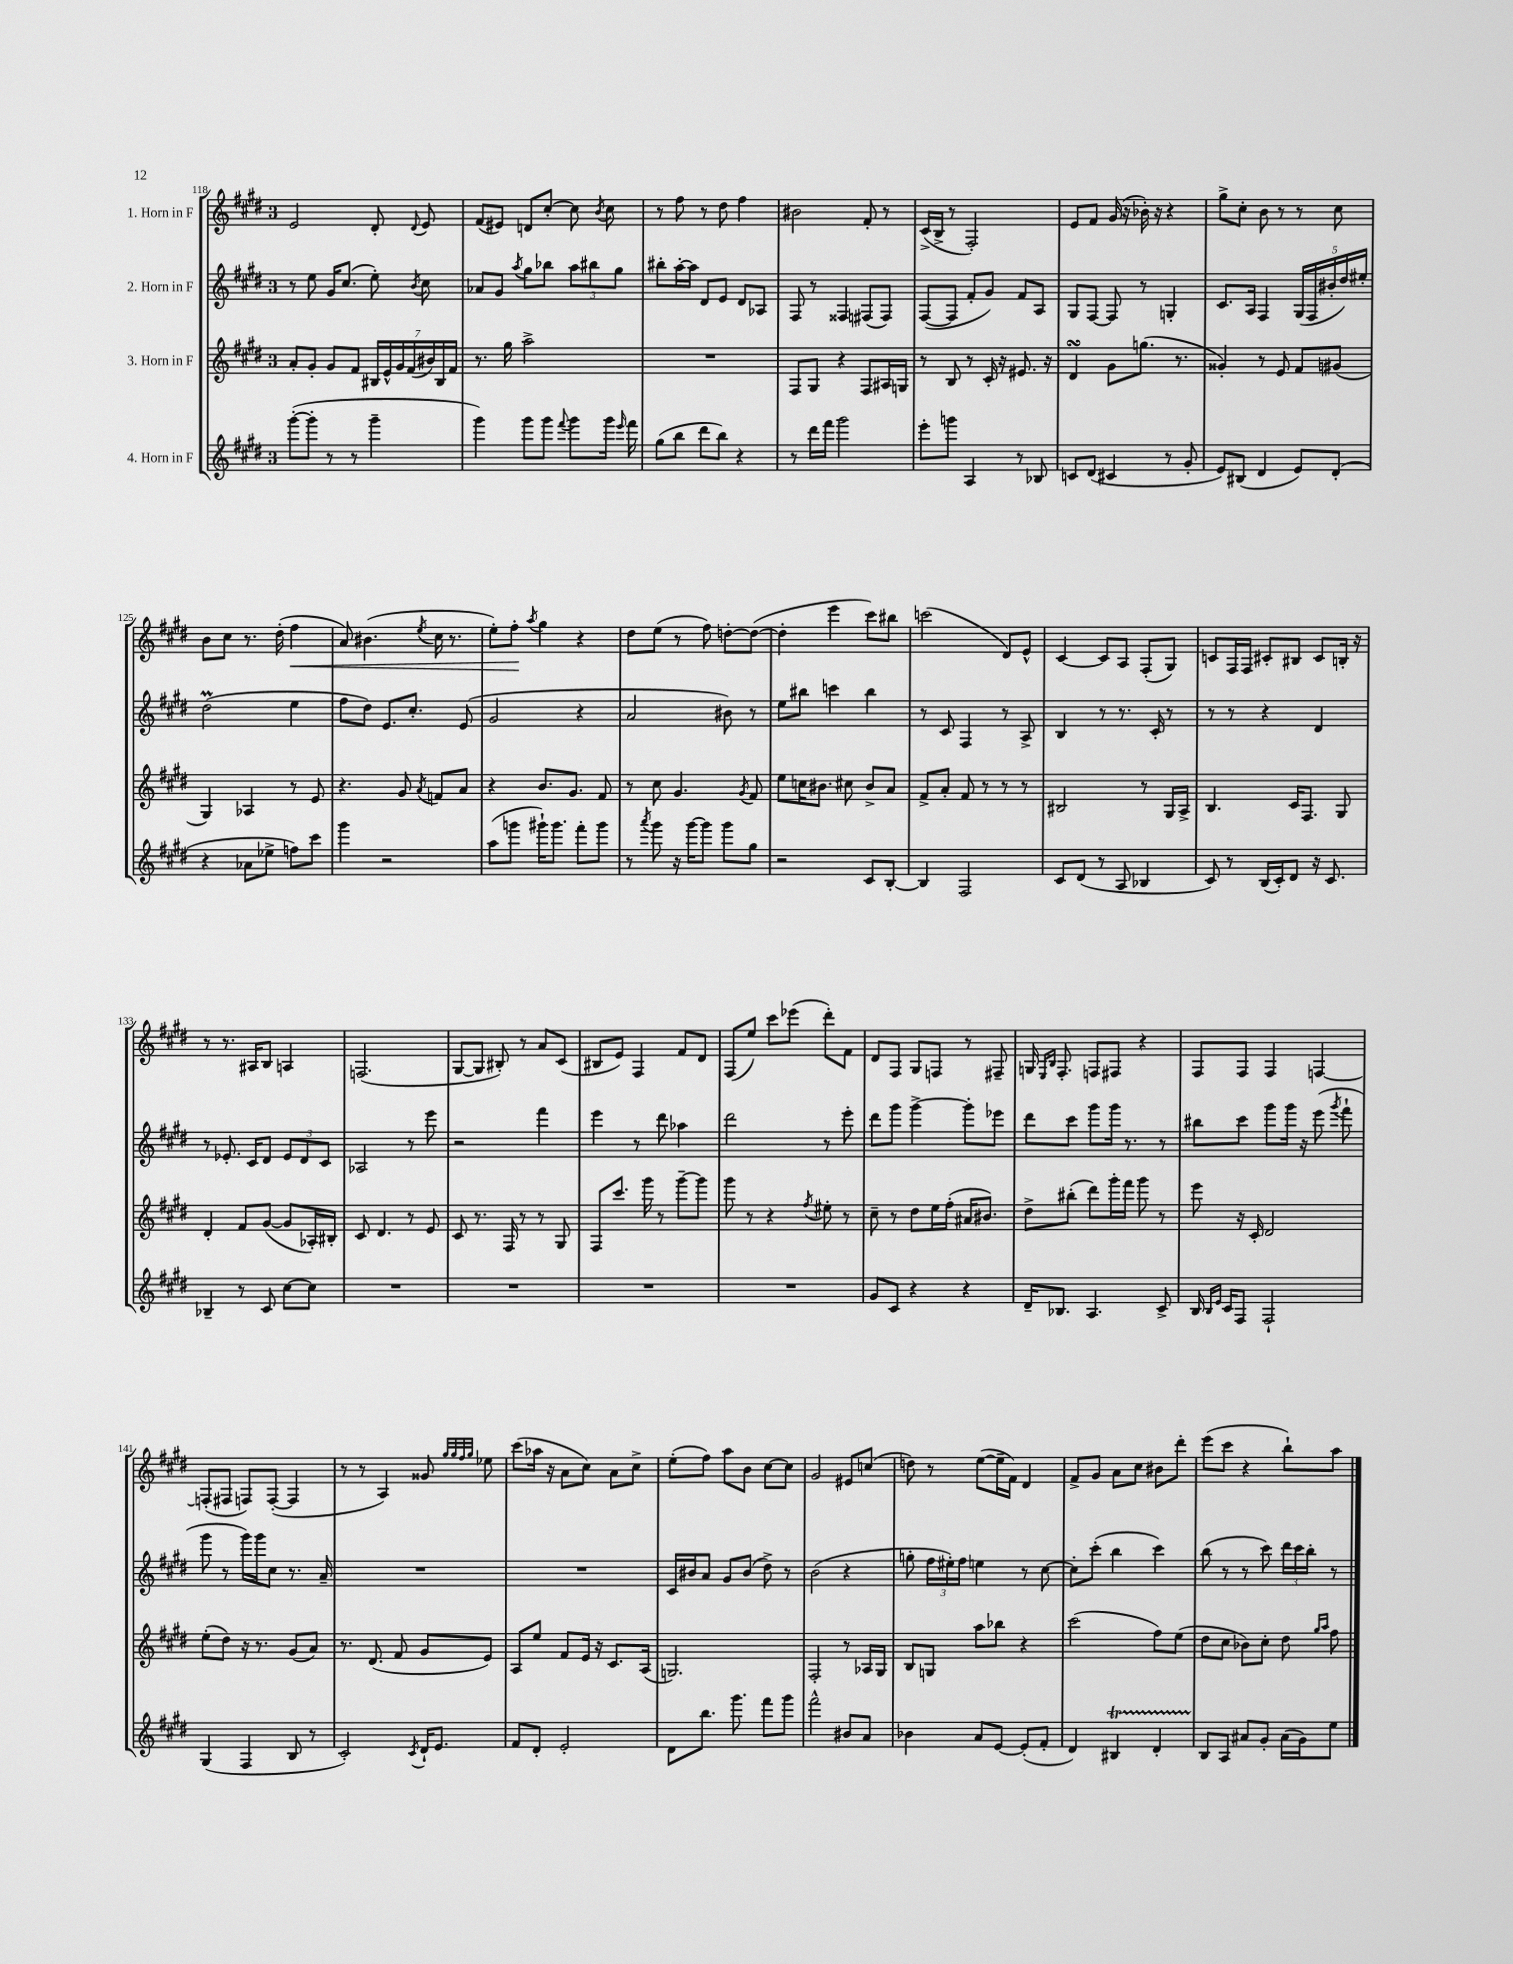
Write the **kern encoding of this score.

**kern	**kern	**kern	**kern	**dynam
*part4	*part3	*part2	*part1	*part1
*staff4	*staff3	*staff2	*staff1	*staff1
*I"4. Horn in F	*I"3. Horn in F	*I"2. Horn in F	*I"1. Horn in F	*
*clefG2	*clefG2	*clefG2	*clefG2	*
*k[f#c#g#d#]	*k[f#c#g#d#]	*k[f#c#g#d#]	*k[f#c#g#d#]	*
*M3/4	*M3/4	*M3/4	*M3/4	*
=118	=118	=118	=118	=118
([8ggg#'\L	8a'/L	8r	2e/	.
8ggg#'\J]	8g#'/J	8ee\	.	.
8r	8g#/L	16g#/KL	.	.
.	.	(8.cc#/J	.	.
8r	8f#/J	.	.	.
4ggg#~\	28B#X/LL	8ee'\)	8d#'/	.
.	28e^^/	.	.	.
.	28g#/	.	.	.
.	(28f#/	.	.	.
.	.	8qb/	8qqd#/	.
.	.	8cc#\	8e/	.
.	28b#X/)	.	.	.
.	28B#/	.	.	.
.	28f#/JJ	.	.	.
=119	=119	=119	=119	=119
4ggg#\)	8.r	8a-X/L	(8f#/L	.
.	.	8g#/J	8e#X/J)	.
.	16gg#\	.	.	.
.	.	8qaa/	.	.
8ggg#\L	2aa^\	8gg#\L	8dn/L	.
8ggg#\J	.	8bb-X\J	[8cc#'/J	.
8qqfff#/	.	.	.	.
8ggg#\L	.	12aa\L	8cc#\]	.
.	.	12bb#X\	.	.
.	.	.	8qb/	.
16ggg#\Jk	.	.	8cc#\	.
.	.	12gg#\J	.	.
16qqeee/	.	.	.	.
16fff#\	.	.	.	.
=120	=120	=120	=120	=120
(8gg#\L	2.r	8bb#X'\L	8r	.
8bb\J	.	[16aa'\L	8ff#\	.
.	.	16aa\JJ]	.	.
8ddd#\L	.	8d#/L	8r	.
8bb\J)	.	8e/J	8dd#\	.
4r	.	8d#/L	4ff#\	.
.	.	8A-X/J	.	.
=121	=121	=121	=121	=121
8r	8F#/L	8F#/	2b#X\	.
16ddd#\LL	8G#/J	8r	.	.
16fff#\JJ	.	.	.	.
2ggg#\	4r	4F##X/	.	.
.	8F#/L	(8F#X/L	8f#'/	.
.	16A#X/L	8F#/J)	8r	.
.	16Gn/JJ	.	.	.
=122	=122	=122	=122	=122
8eee'\L	8r	([8F#/L	(16c#^/LL	.
.	.	.	16B^/JJ	.
8gggn\J	8B/	8F#/J]	8r	.
4A/	8r	8f#'/L	2F#'/)	.
.	16c#'/	8g#/J)	.	.
.	16r	.	.	.
8r	8.e#X/	8f#/L	.	.
8B-X/	.	8A/J	.	.
.	16r	.	.	.
=123	=123	=123	=123	=123
8cn/L	4d#sSsS/	8G#/L	8e/L	.
(8d#/J	.	[8F#/J	8f#/J	.
4c#X/	8g#\L	8F#/]	(16g#/	.
.	.	.	16r	.
.	(8.ggn\J	8r	16b-X'\)	.
.	.	.	16r	.
8r	.	4Gn'/	4r	.
.	8.r	.	.	.
8g#'/	.	.	.	.
=124	=124	=124	=124	=124
8e/L)	4g##X'/)	8.c#/L	8gg#^\L	.
(8B#X/J	.	.	8cc#'\J	.
.	.	16A/Jk	.	.
4d#/	8r	4F#/	8b\	.
.	8e/	.	8r	.
8e/L)	8f#/L	(20G#/LL	8r	.
.	.	20F#/	.	.
.	.	20b#X'/	.	.
(8d#'/J	(8g#X/J	.	8cc#\	.
.	.	20dd#/)	.	.
.	.	20ee#X'/JJ	.	.
!!LO:LB:g=z
=125	=125	=125	=125	=125
4r	4G#/)	(2dd#m\	8b\L	.
.	.	.	8cc#\J	.
8a-X\L	4A-X/	.	8.r	.
8ee-X^\J	.	.	.	.
.	.	.	(16dd#'\	.
!	!	!	!	!LO:HP:b
8ffn\L)	8r	4ee\	4ff#\	<
8ccc#\J	8e/	.	.	.
=126	=126	=126	=126	=126
4ggg#\	4.r	8ff#\L	8a/)	.
.	.	8dd#\J)	(4.b#X\	.
2r	.	8.e/L	.	.
.	8g#/	.	.	.
.	.	8.cc#'/J	.	.
.	8qa/	.	8qee/	.
.	8fn/L	.	16cc#\	.
.	.	.	8.r	.
.	8a/J	(8e/	.	.
=127	=127	=127	=127	=127
(8aa\L	4r	2g#/	8ee'\L)	.
8gggn\J	.	.	8ff#'\J	.
.	.	.	8qaa/	.
16ggg#X`\KL)	8.b/L	.	4gg#\	[
8.ggg#\J	.	.	.	.
.	8.g#/J	.	.	.
8fff#'\L	.	4r	4r	.
8ggg#\J	8f#/	.	.	.
=128	=128	=128	=128	=128
8r	8r	2a/	8dd#\L	.
8qaaa/	.	.	.	.
8ggg#\	8cc#\	.	(8ee\J	.
16r	4.g#/	.	8r	.
[16ggg#\KL	.	.	.	.
8ggg#\J]	.	.	8ff#\)	.
8ggg#\L	.	8b#X\)	[8ddn'\L	.
.	8qg#/	.	.	.
8gg#\J	8f#/	8r	(8dd\J_	.
=129	=129	=129	=129	=129
2r	8ee\L	8ee\L	4dd'\]	.
.	16ccn\K	8bb#X\J	.	.
.	8.b#X\J	.	.	.
.	.	4cccn\	4eee\	.
.	8cc#X\	.	.	.
8c#/L	8b#^/L	4bb#\	8ccc#\L)	.
[8B'/J	8a/J	.	8bb#X\J	.
=130	=130	=130	=130	=130
4B/]	8f#^/L	8r	(2cccn\	.
.	8a'/J	8c#/	.	.
2F#/	8f#/	4F#/	.	.
.	8r	.	.	.
.	8r	8r	8d#/L)	.
.	8r	8A^/	8e^^/J	.
=131	=131	=131	=131	=131
8c#/L	2B#X/	4B/	[4c#/	.
(8d#/J	.	.	.	.
8r	.	8r	8c#/L]	.
8A/	.	8.r	8A/J	.
4B-X/	8r	.	(8F#'/L	.
.	.	16c#'/	.	.
.	16G#/LL	8r	8G#/J)	.
.	16A^/JJ	.	.	.
=132	=132	=132	=132	=132
8c#/)	4.B/	8r	8cn/L	.
8r	.	8r	16F#/L	.
.	.	.	16F#/JJ	.
(16B/LL	.	4r	8c#X'/L	.
16c#'/J)	.	.	.	.
8d#/J	16c#/KL	.	8B#X/J	.
.	8.F#/J	.	.	.
16r	.	4d#/	8c#/L	.
8.c#/	.	.	.	.
.	8G#/	.	16Bn'/Jk	.
.	.	.	16r	.
!!LO:LB:g=z
=133	=133	=133	=133	=133
4B-X~/	4d#'/	8r	8r	.
.	.	8.e-X'/	8.r	.
8r	8f#/L	.	.	.
.	.	16c#/KL	16A#X/KL	.
8c#/	([8g#/J	8d#/J	8B/J	.
[8cc#\L	8g#/L]	12e-/L	4An/	.
.	.	12d#/	.	.
8cc#\J]	16A-X'/L)	.	.	.
.	.	12c#/J	.	.
.	16B#X'/JJ	.	.	.
=134	=134	=134	=134	=134
2.r	8c#/	2A-X/	(2.Fn/	.
.	4.d#/	.	.	.
.	8r	8r	.	.
.	8e/	8eee\	.	.
=135	=135	=135	=135	=135
2.r	8c#/	2r	[8G#/L	.
.	8.r	.	8G#/J]	.
.	.	.	8B#X'/)	.
.	16F#/	.	.	.
.	8r	.	8r	.
.	8r	4fff#\	8a/L	.
.	8G#/	.	(8c#/J	.
=136	=136	=136	=136	=136
2.r	8F#/L	4eee\	8B#X/L	.
.	8.ccc#/J	.	8e/J)	.
.	.	8r	4F#/	.
.	16ggg#\	.	.	.
.	8r	8ddd#\	.	.
.	[8ggg#~\L	4aa-X\	8f#/L	.
.	8ggg#\J]	.	8d#/J	.
=137	=137	=137	=137	=137
2.r	8ggg#\	2ddd#\	(8F#/L	.
.	8r	.	8ee/J)	.
.	4r	.	8ccc#\L	.
.	.	.	(8eee-X\J	.
.	8qff#/	.	.	.
.	8ee#X'\	8r	8ddd#'\L)	.
.	8r	8eee'\	8f#\J	.
=138	=138	=138	=138	=138
8g#/L	8cc#~\	8ddd#\L	8d#/L	.
8c#/J	8r	8ggg#\J	8F#/J	.
4r	8dd#\L	[4ggg#^\	8G#/L	.
.	16ee\L	.	8Fn/J	.
.	(16ff#'\JJ	.	.	.
4r	16a#X/KL	8ggg#'\L]	8r	.
.	8.b#X/J)	.	.	.
.	.	8eee-X\J	8F#X~/	.
=139	=139	=139	=139	=139
16d#~/KL	8dd#^\L	8ddd#\L	16Gn/	.
.	.	.	16qqE/LL	.
.	.	.	16qqB/JJ	.
8.B-X/J	.	.	8.F#'/	.
.	(8bb#X'\J	8ccc#\J	.	.
4.A/	8ddd#\L)	8ggg#\L	8Fn/L	.
.	16ggg#'\L	16ggg#\Jk	8F#X/J	.
.	16fff#\JJ	8.r	.	.
.	8ggg#\	.	4r	.
8c#^/	8r	8r	.	.
=140	=140	=140	=140	=140
16B/	8eee\	8bb#X\L	8F#/L	.
16qqB/LL	.	.	.	.
16qqe/JJ	.	.	.	.
16c#/KL	.	.	.	.
8F#/J	16r	8ccc#\J	8F#/J	.
.	16c#'/	.	.	.
2F#`/	2d#/	8ggg#\L	4F#/	.
.	.	16ggg#\Jk	.	.
.	.	16r	.	.
.	.	(8eee\	[4Fn/	.
.	.	8qggg#/	.	.
.	.	8fff#`\	.	.
!!LO:LB:g=z
=141	=141	=141	=141	=141
(4G#/	(8ee'\L	8ggg#\	(8Fn'/L]	.
.	8dd#\J)	8r	8F#X/J	.
4F#/	16r	16ggg#\LL)	8Fn/L)	.
.	8.r	16ggg#\J	.	.
.	.	8cc#\J	([8F'/J	.
8B/	(8g#/L	8.r	4F/]	.
8r	8a/J)	.	.	.
.	.	16a~/	.	.
=142	=142	=142	=142	=142
2c#'/)	8.r	2.r	8r	.
.	.	.	8r	.
.	(8.d#/	.	.	.
.	.	.	4A/)	.
.	8f#/	.	.	.
8qc#/	.	.	.	.
16d#`/KL	8g#/L	.	8g##X/	.
8.e/J	.	.	.	.
.	.	.	32qqgg#/LLL	.
.	.	.	32qqgg#/	.
.	.	.	32qqff#/	.
.	.	.	32qqgg#/JJJ	.
.	8e/J)	.	8ee-X\	.
=143	=143	=143	=143	=143
8f#/L	8A/L	2.r	(8ccc#\L	.
8d#'/J	8ee/J	.	16aa-X\Jk	.
.	.	.	16r	.
2e'/	8f#/L	.	8a\L	.
.	16e/Jk	.	8cc#\J)	.
.	16r	.	.	.
.	8.c#/L	.	8a\L	.
.	.	.	8cc#^\J	.
.	(16A/Jk	.	.	.
=144	=144	=144	=144	=144
8d#\L	2.Gn/)	16c#/LL	(8ee'\L	.
.	.	16b#X/J	.	.
8.bb\J	.	8a/J	8ff#\J)	.
.	.	8g#/L	8aa\L	.
8.ggg#\	.	.	.	.
.	.	(8b#/J	8b\J	.
8fff#\L	.	8dd#^\)	[8cc#\L	.
8ggg#\J	.	8r	8cc#\J]	.
=145	=145	=145	=145	=145
2fff#^^\	2F#'/	(2b\	2g#/	.
8b#X/L	8r	4r	8e#X/L	.
8a/J	16A-X/LL	.	(8ccn/J	.
.	16G#/JJ	.	.	.
=146	=146	=146	=146	=146
4b-X\	8B/L	8ggn'\	8ddn\)	.
.	8Gn/J	24ff#\LL	8r	.
.	.	24ee#X'\)	.	.
.	.	24ff#\JJ	.	.
8a/L	8aa\L	4een\	([8ee\L	.
[8e/J	8bb-X\J	.	16ee~\L]	.
.	.	.	16f#\JJ)	.
(8e'/L]	4r	8r	4d#/	.
8f#'/J	.	[8cc#\	.	.
=147	=147	=147	=147	=147
4d#/)	(2ccc#\	8cc#'\L]	8f#^/L	.
.	.	(8ccc#'\J	8g#/J	.
4B#Xt/	.	4bb\	8a\L	.
.	.	.	8cc#\J	.
4d#TTT'/	8ff#\L)	4ccc#\)	8b#X\L	.
.	(8ee\J	.	8ddd#'\J	.
=148	=148	=148	=148	=148
8B/L	8dd#\L	(8bb\	(8eee\L	.
8A/J	8cc#\J	8r	8ccc#\J	.
8a#X/L	8b-X\L)	8r	4r	.
8g#'/J	8cc#'\J	8ccc#\)	.	.
(16a#\LL	8dd#\	24ddd#\LL	8bb`\L)	.
.	.	24ccc#\	.	.
16g#\J)	.	.	.	.
.	.	24bb'\JJ	.	.
.	16qqgg#/LL	.	.	.
.	16qqaa/JJ	.	.	.
8ee\J	8ff#\	8r	8aa\J	.
==	==	==	==	==
*-	*-	*-	*-	*-
